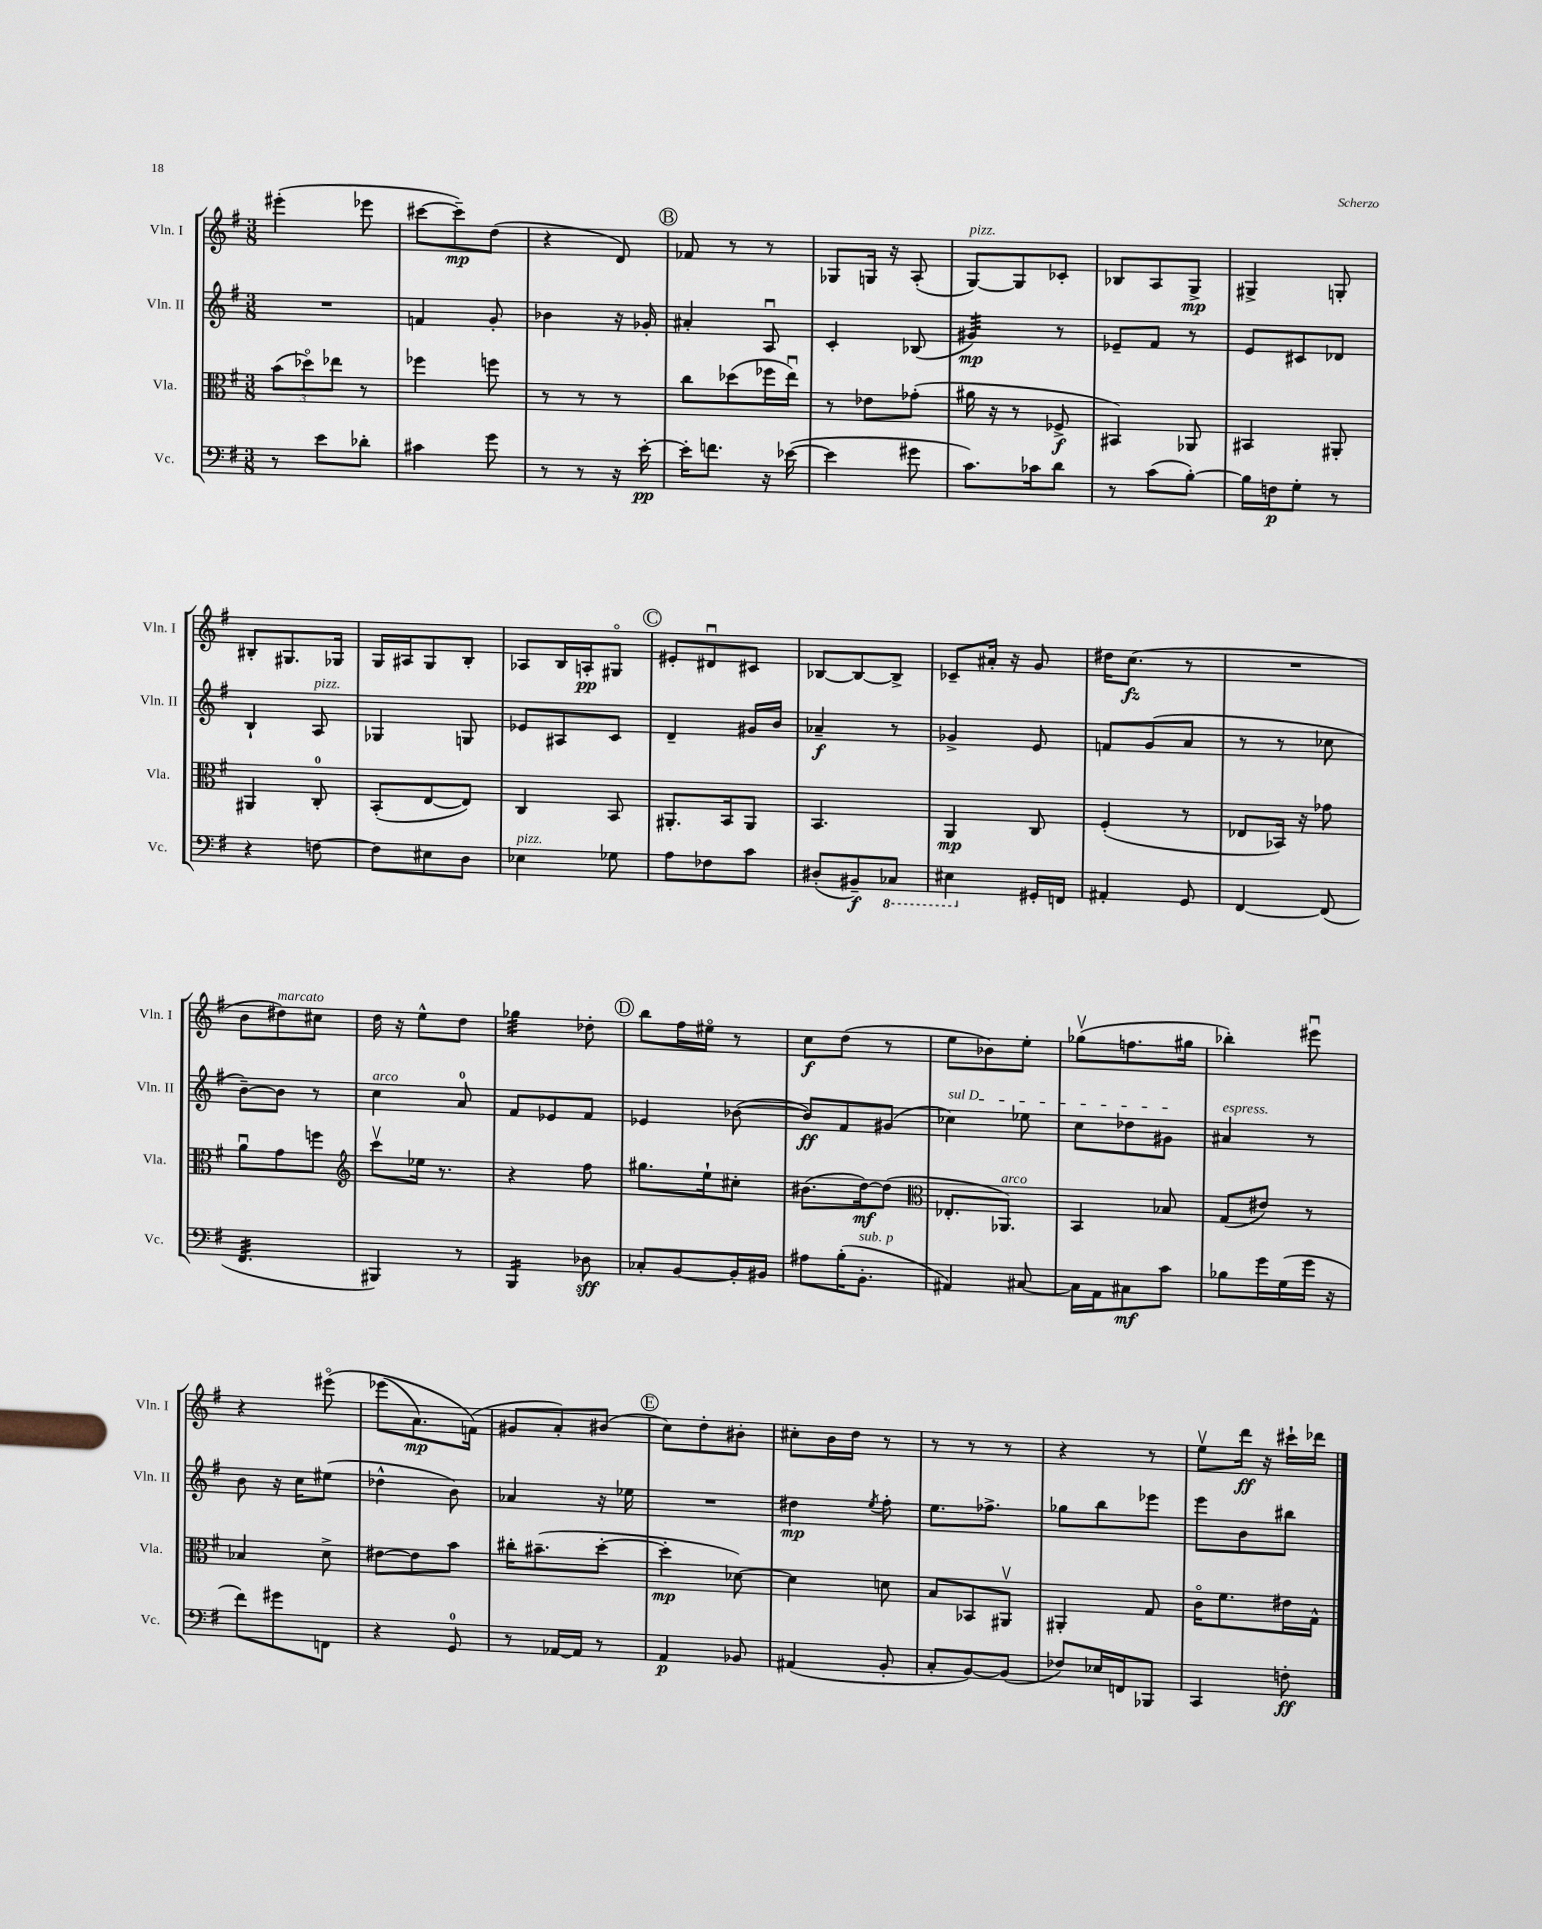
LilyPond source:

<<
\new StaffGroup <<
\new Staff = "s0" \with { instrumentName = "Vln. I" shortInstrumentName = "Vln. I" } {
    \clef treble \key g \major \numericTimeSignature \time 3/8
    eis'''4-.( ees'''8 |
    cis'''8~ cis'''8--\mp) d''8( |
    r4 d'8) |
    \mark \markup { \circle "B" } fes'8 r8 r8 |
    ges8 g16 r16 a8-.( |
    g8~^\markup { \italic "pizz." }) g8 ces'8-. |
    bes8 a8 g8->\mp |
    gis4-> g8-. |
    bis8-. gis8. ges16 |
    g16 ais16 g8 b8-. |
    aes8 b16 a16-.\pp gis8\flageolet |
    \mark \markup { \circle "C" } eis'8-. dis'8\downbow cis'8 |
    bes8~ bes8~ bes8-> |
    ces'8-- ais'16-. r16 g'8 |
    dis''16 c''8.\fz( r8 |
    R4. |
    b'8 dis''8^\markup { \italic "marcato" }) cis''8 |
    d''16 r16 e''8-^ d''8 |
    ges''4:32 des''8-. |
    \mark \markup { \circle "D" } b''8 fis''16 eis''16\flageolet r8 |
    c''8\f d''8( r8 |
    e''8 bes'8) e''8-. |
    ges''8\upbow( f''8. gis''16 |
    bes''4-.) eis'''8\downbow |
    r4 eis'''8\flageolet\( |
    ees'''8( a'8.\mp) f'16(\) |
    gis'8 a'8-.) bis'8( |
    \mark \markup { \circle "E" } c''8) d''8-. bis'8-. |
    cis''8-. b'16 d''16 r8 |
    r8 r8 r8 |
    r4 r8 |
    e''8\upbow d'''16\ff r16 cis'''16-! des'''16 \bar "|." |
}
\new Staff = "s1" \with { instrumentName = "Vln. II" shortInstrumentName = "Vln. II" } {
    \clef treble \key g \major \numericTimeSignature \time 3/8
    R4. |
    f'4 g'8-. |
    bes'4 r16 ges'16-. |
    \mark \markup { \circle "B" } ais'4-. a8\downbow |
    c'4-. bes8( |
    gis'4:32\mp) r8 |
    ees'8-- fis'8 r8 |
    e'8 cis'8 des'8 |
    b4-! a8^\markup { \italic "pizz." } |
    ges4 g8 |
    ees'8 ais8 c'8 |
    \mark \markup { \circle "C" } d'4-- gis'16 b'16 |
    aes'4--\f r8 |
    ges'4-> e'8 |
    f'8 g'8( a'8 |
    r8 r8 ces''8 |
    b'8~--) b'8 r8 |
    c''4^\markup { \italic "arco" } a'8-0 |
    fis'8 ees'8 fis'8 |
    \mark \markup { \circle "D" } ees'4 bes'8~( |
    bes'8\ff) fis'8 gis'8( |
    \once \override TextSpanner.bound-details.left.text = \markup { \italic "sul D" } ces''4\startTextSpan) ees''8 |
    c''8 des''8 gis'8\stopTextSpan |
    ais'4^\markup { \italic "espress." } r8 |
    b'8 r16 c''16 eis''8( |
    des''4-^ b'8) |
    aes'4 r16 ees''16 |
    \mark \markup { \circle "E" } R4. |
    dis''4\mp \acciaccatura { e''8 } fis''8-. |
    e''8. fes''8.-> |
    ges''8 b''8 ees'''8 |
    e'''8 b'8 bis''8 \bar "|." |
}
\new Staff = "s2" \with { instrumentName = "Vla." shortInstrumentName = "Vla." } {
    \clef alto \key g \major \numericTimeSignature \time 3/8
    \tuplet 3/2 { b'8( des''8\flageolet) ees''8 } r8 |
    fes''4 f''8 |
    r8 r8 r8 |
    \mark \markup { \circle "B" } c''8 des''8( fes''16 e''16\downbow) |
    r8 ees'8 ges'8-.( |
    ais'16 r16 r8 fes8->\f |
    bis,4) aes,8 |
    bis,4 ais,8-. |
    ais,4 c8-0-. |
    b,8-.( e8~ e8) |
    c4 b,8 |
    \mark \markup { \circle "C" } ais,8.-. b,16 ais,8 |
    b,4. |
    a,4\mp c8 |
    fis4-.( r8 |
    ees8 bes,16) r16 ges'8 |
    a'8\downbow g'8 f''8 |
    \clef treble c'''8\upbow ees''16 r8. |
    r4 fis''8 |
    \mark \markup { \circle "D" } gis''8. e''16-! cis''8-. |
    bis'8.( d''16~\mf) d''8( |
    \clef alto ees8.-. aes,8.^\markup { \italic "arco" }) |
    b,4 bes8 |
    g8( eis'8) r8 |
    bes4 d'8-> |
    eis'8~ eis'8 b'8 |
    cis''16-. bis'8.--( d''8~-. |
    \mark \markup { \circle "E" } d''4-.\mp des'8~) |
    des'4 d'8 |
    b8 bes,8 ais,8\upbow |
    ais,4-. g8 |
    c'16\flageolet fis'8. eis'16 g16-^ \bar "|." |
}
\new Staff = "s3" \with { instrumentName = "Vc." shortInstrumentName = "Vc." } {
    \clef bass \key g \major \numericTimeSignature \time 3/8
    r8 e'8 des'8-. |
    cis'4 g'8 |
    r8 r8 r16 e'16~-.\pp |
    \mark \markup { \circle "B" } e'16-. f'8. r16 ees'16~( |
    ees'4 gis'8 |
    c'8.) ces'16 d'8 |
    r8 c'8( b8~-.) |
    b16 f16\p g8-. r8 |
    r4 f8~ |
    f8 eis8 d8 |
    ees4^\markup { \italic "pizz." } ges8 |
    \mark \markup { \circle "C" } a8 fes8 c'8 |
    dis8-.( bis,8--\f) \ottava #-1 ces,8 |
    eis,4 \ottava #0 gis,16-. f,16 |
    ais,4-. g,8 |
    fis,4~ fis,8( |
    fis,4.:32 |
    bis,,4) r8 |
    b,,4:16 des8\sff |
    \mark \markup { \circle "D" } ces8-. b,8~ b,16-. bis,16 |
    ais8 b16-.( b,8.-.^\markup { \italic "sub. p" } |
    ais,4) cis8~ |
    cis16 a,16 cis8\mf c'8 |
    bes8 g'16 g16( g'16 r16 |
    fis'8) gis'8 f,8 |
    r4 g,8-0 |
    r8 aes,16~ aes,16 r8 |
    \mark \markup { \circle "E" } a,4\p bes,8 |
    ais,4( b,8-. |
    c8-. b,8~) b,8( |
    fes8) ees16 f,16 bes,,8 |
    c,4 f8-.\ff \bar "|." |
}
>>
>>
\layout { \context { \Score \remove "Bar_number_engraver" } }
